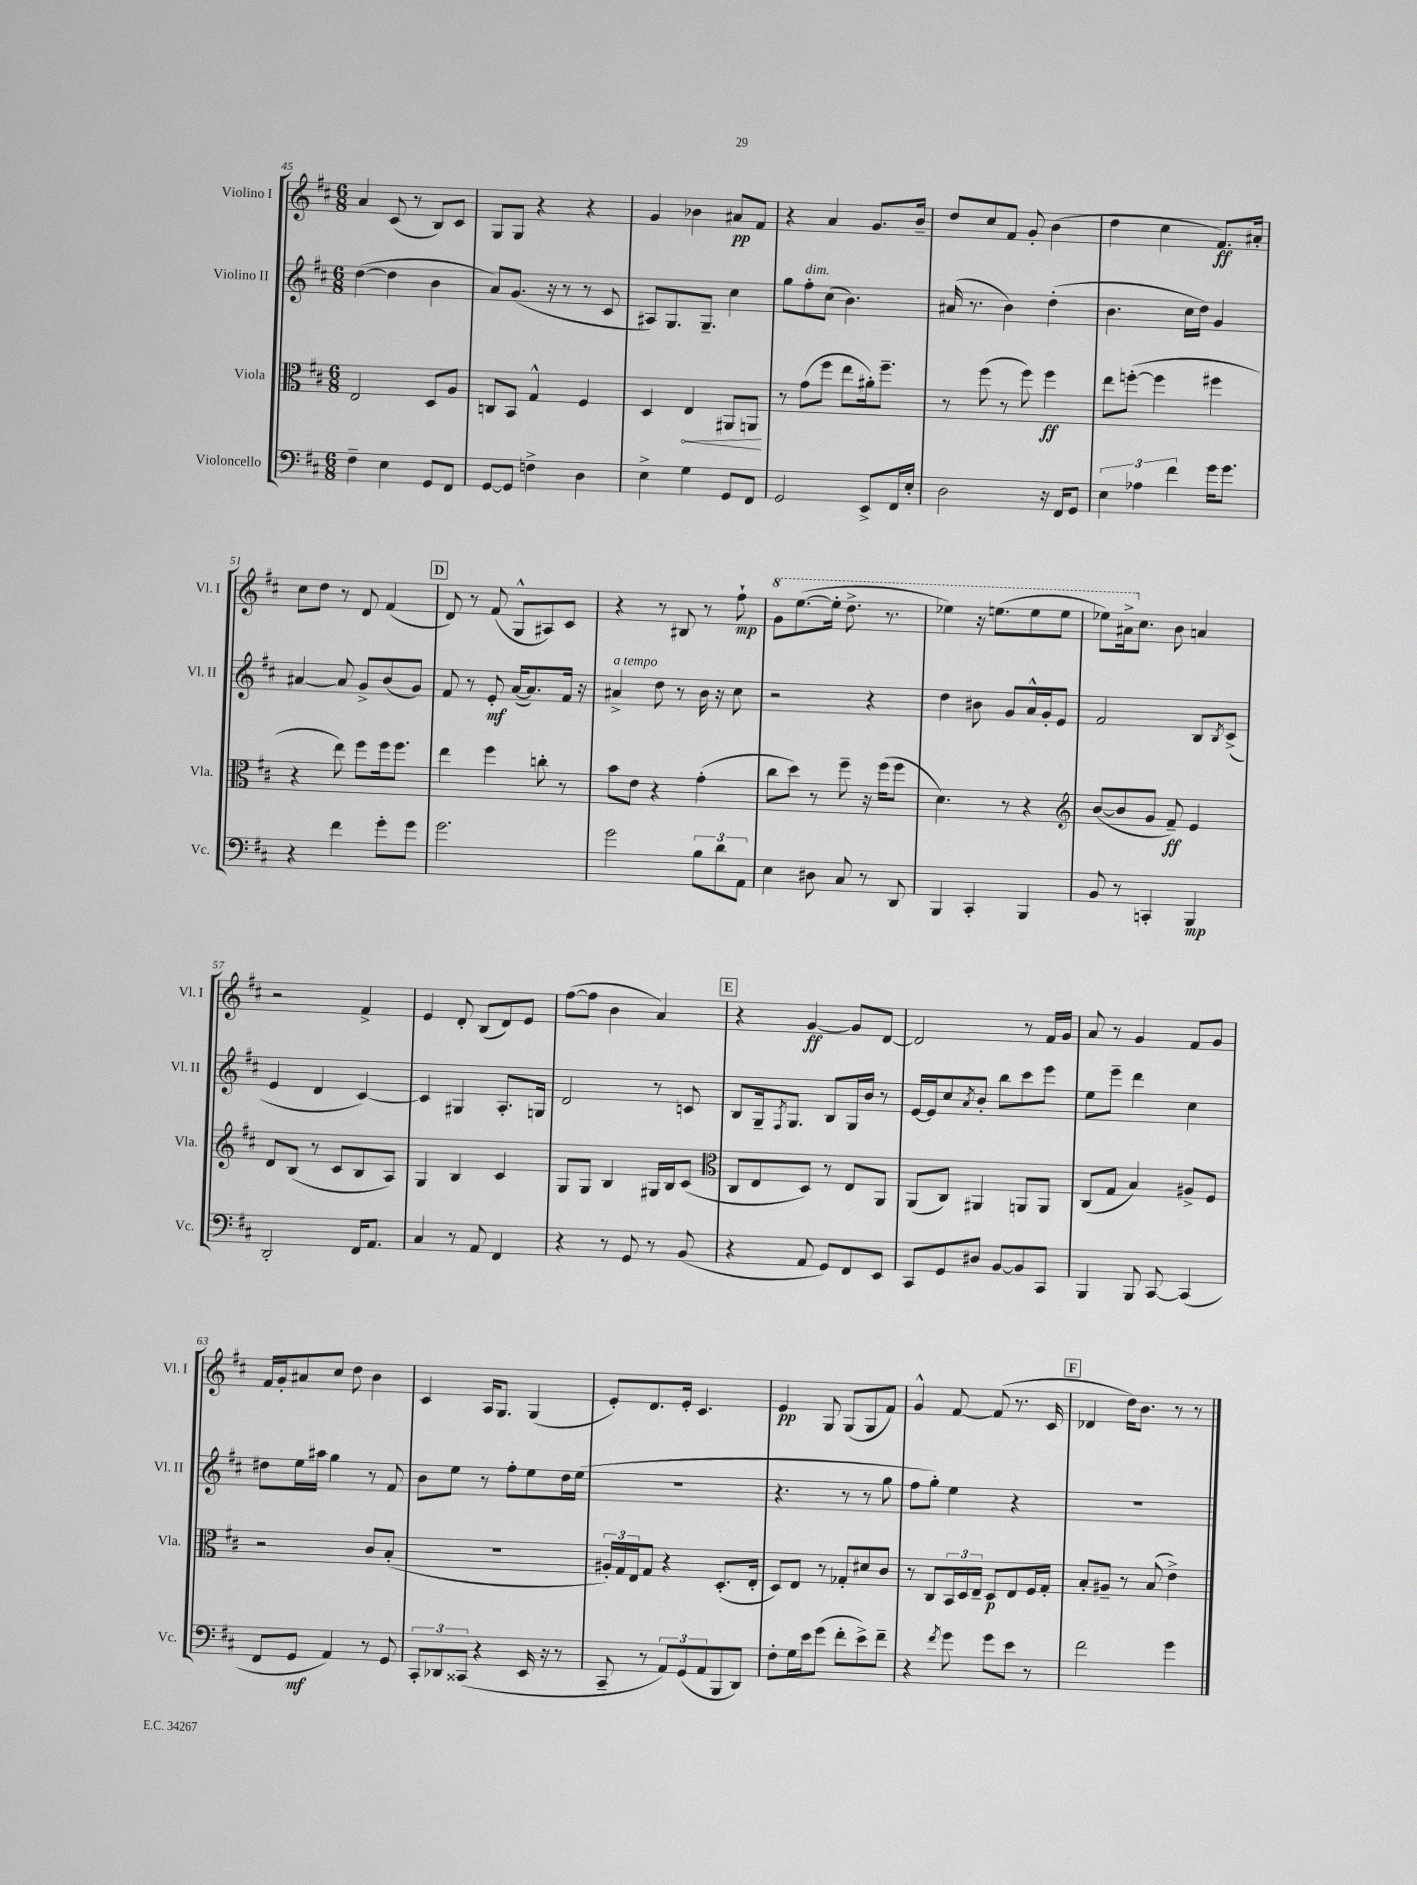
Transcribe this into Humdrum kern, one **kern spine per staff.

**kern	**kern	**kern	**kern
*staff4	*staff3	*staff2	*staff1
*clefF4	*clefC3	*clefG2	*clefG2
*k[f#c#]	*k[f#c#]	*k[f#c#]	*k[f#c#]
*M6/8	*M6/8	*M6/8	*M6/8
4F#~	2E	([4dd	4a
4E	.	4dd]	(8c#
.	.	.	8r
8GG	8D	4b	8B)
8FF#	8A	.	8c#
=	=	=	=
[8GG	8C	8a)	8G
8GG]	8BB	(8.g	8G
4F^	4G^^	.	4r
.	.	16r	.
.	.	8r	.
4D	4F#	8r	4r
.	.	8c#	.
=	=	=	=
4E^	4D	8A#)	4g
.	.	8.G	.
4G	4E	.	4b-
.	.	8.G~	.
8GG	8AA#	4cc#	8a#
8FF#	8AA	.	8f#
=	=	=	=
2GG	8r	8gg	4r
.	(8g	8ff#'	.
.	8ff#	(8cc#	4a
.	8ee	4.b)	.
8EE^	16a#')	.	8.g
.	8.ff#~	.	.
16FF#	.	.	.
16E'	.	.	16b~
=	=	=	=
2D	8r	(16a#	8dd
.	.	8.r	.
.	(8ff#	.	8cc#
.	8r	4b)	8f#
.	8ff#)	.	8g'
16r	4ff#	(4dd'	(4b
16FF#	.	.	.
8GG	.	.	.
=	=	=	=
6E	8ee	4.b	4dd
.	([8ff'	.	.
6A-	.	.	.
.	4ff]	.	4cc#
6f#	.	.	.
.	.	16cc#	.
.	.	16dd)	.
16g	4ff#	4g	8.f#)
8.g	.	.	.
.	.	.	16a#'
=	=	=	=
4r	4r	[4a#	8cc#
.	.	.	8dd
4f#	8ee)	8a#]	8r
.	8ff#	8g^	8d
8g'	16ff#	(8b	(4f#
.	8.ff#	.	.
8g	.	8g)	.
=	=	=	=
2.g	4ee	8f#	8d)
.	.	8r	8r
.	4ff#	8e'	(8f#
.	.	([16a	8G^^
.	.	8.a])	.
.	8cc'	.	8A#)
.	8r	16f#	8c#
.	.	16r	.
=	=	=	=
2g	8b	4a#^	4r
.	8e	.	.
.	4r	8dd	8r
.	.	8r	8B#
12B	(4g'	16b	8r
.	.	16r	.
12d	.	.	.
.	.	8cc#	8ff#`
12AA	.	.	.
=	=	=	=
4E	8cc#	2r	8gg
.	8dd)	.	([8.eee
8D#	8r	.	.
.	.	.	16eee']
8C#	8ff#~	.	8.ddd^
8r	16r	4r	.
.	(16ff#	.	8.r
8DD	8ff#	.	.
=	=	=	=
4BBB	4.d)	4dd	4eee-)
4CC#'	.	8b#	16r
.	.	.	(8.eee
.	8r	8g	.
4BBB	4r	16a^^	8eee
.	.	16g'	.
.	.	8e	8eee
=	=	=	=
*	*clefG2	*	*
8BB	([8b	2f#	8eee-)
8r	8b]	.	16aa#^
.	.	.	8.cc#
4CC'	8g	.	.
.	8f#~)	.	8b
4BBB	4e	8B	4a
.	.	8qB	.
.	.	(8c#^	.
=	=	=	=
2DD'	8d	4e	2r
.	(8B	.	.
.	8r	4d	.
.	8c#	.	.
16FF#	8B	[4c#)	4f#^
8.AA	.	.	.
.	8A)	.	.
=	=	=	=
4C#	4G	4c#]	4e
8r	4B	4G#	8d'
8AA	.	.	(8B
4FF#	4c#	8.A'	8d)
.	.	.	8e
.	.	16G	.
=	=	=	=
4r	8G	2d	([8ff#
.	8G	.	8ff#]
8r	4B	.	4b
8GG	.	.	.
8r	16G#	8r	4a)
.	16B	.	.
(8BB	(8c#	8c	.
=	=	=	=
*	*clefC3	*	*
4r	8C#	8B	4r
.	8E	16G~	.
.	.	8qF#	.
.	.	8.G	.
8AA	8D)	.	[4g
8GG)	8r	8B	.
8FF#	8E	16G	8g]
.	.	16b	.
8EE	8AA	8r	[8d
=	=	=	=
8CC#	(8AA	[16e	2d]
.	.	16e]	.
8GG	8C#)	8cc#	.
.	.	8qa	.
8D#	4AA#	8b'	.
[8BB	.	8bb	.
8BB]	8AA	8ccc#	8r
8CC#	8AA	8eee	16f#
.	.	.	16g
=	=	=	=
4BBB	(8C#	8ee	8a
.	8G	8eee~	8r
8BBB	4B)	4ddd	4g
[8CC#	.	.	.
(4CC#]	8A#^	4cc#	8f#
.	8F#	.	8g
=	=	=	=
8FF#	2r	8dd#	16f#
.	.	.	16g'
8GG	.	16ee	8a#
.	.	16aa#	.
4AA)	.	4gg	8cc#
.	.	.	8dd
8r	8c#	8r	4b
8GG	(8B'	8f#	.
=	=	=	=
12CC#'	2.r	8b	4c#
12DD-	.	.	.
.	.	8ee	.
(12CC##	.	.	.
4r	.	8r	16A
.	.	.	8.G
.	.	8ff#'	.
16EE	.	8ee	(4G
16r	.	.	.
8r	.	16dd	.
.	.	(16ee	.
=	=	=	=
8CC#~	24A#')	2.r	8e')
.	24G	.	.
.	24E	.	.
8r	8G	.	8.d
12AA)	4r	.	.
.	.	.	16e'
(12GG	.	.	.
.	.	.	4.c#
12AA	.	.	.
8BBB	(8.D'	.	.
8DD)	.	.	.
.	16E'	.	.
=	=	=	=
8F#'	8D)	4.r	4e
16G	8E	.	.
16e	.	.	.
(8g	8r	.	8G
8f#'	8G-'	8r	(8G
8e^)	8d#	8r	8G
8f#~	8c#	8gg	8f#)
=	=	=	=
4r	8r	8ff#	4g^^
.	8C#	8gg')	.
8qf#	.	.	.
8g	24BB	4ee	[8f#
.	24D	.	.
.	24E~	.	.
8g	8D	.	(8f#]
8e	8E	4r	8.r
8r	16F#	.	.
.	16G'	.	16c#
=	=	=	=
2f#	8B'	2.r	4d-
.	8A#~	.	.
.	8r	.	16dd)
.	.	.	8.b
.	(8B	.	.
4g	4e^)	.	8r
.	.	.	8r
==	==	==	==
*-	*-	*-	*-
